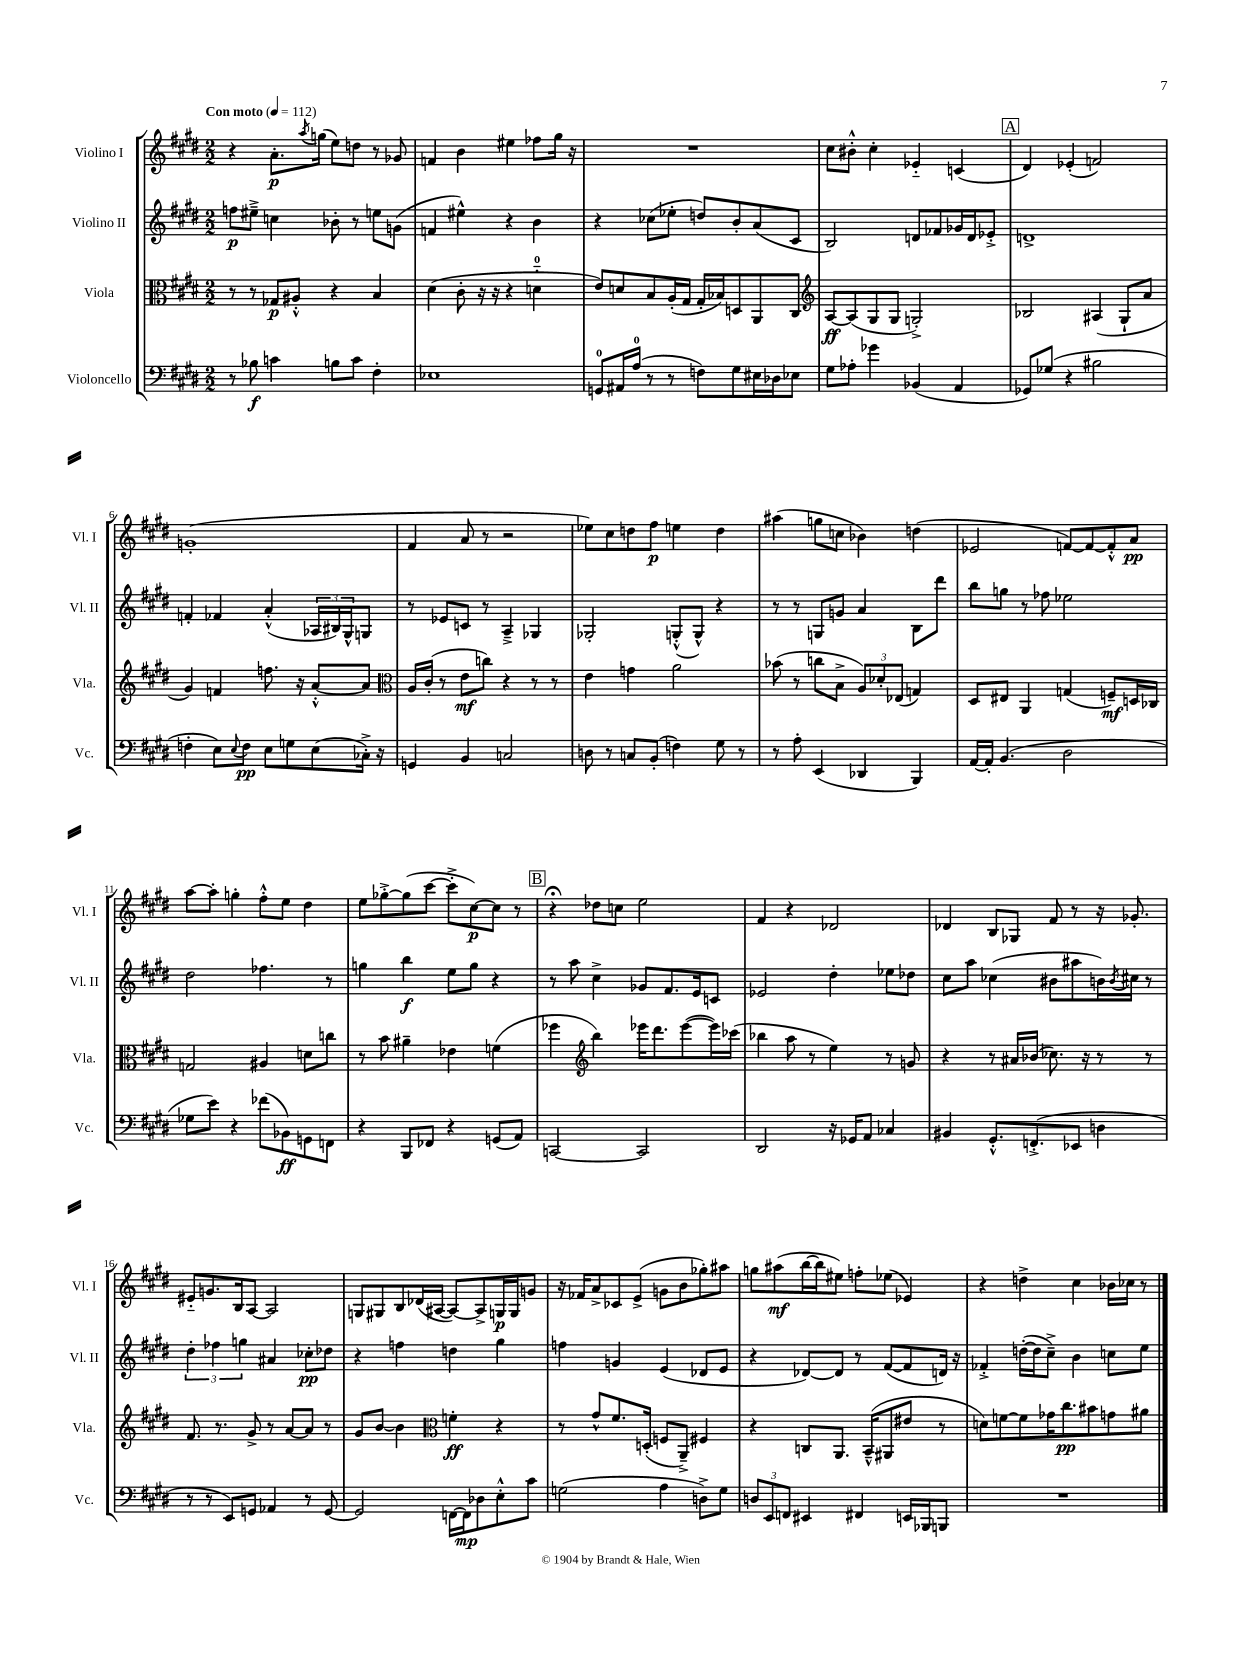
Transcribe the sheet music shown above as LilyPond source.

<<
\new StaffGroup <<
\new Staff = "s0" \with { instrumentName = "Violino I" shortInstrumentName = "Vl. I" } {
    \clef treble \key e \major \numericTimeSignature \time 2/2 \tempo "Con moto" 4 = 112
    r4 a'8.-.\p \acciaccatura { a''8 } g''16( e''8) d''8 r8 ges'8 |
    f'4 b'4 eis''4 fes''8 gis''16 r16 |
    R1 |
    cis''8 bis'8-.-^ cis''4-. ees'4-_ c'4( |
    \mark \markup { \box "A" } dis'4) ees'4-.( f'2) |
    g'1-.( |
    fis'4 a'8 r8 r2 |
    ees''8) cis''8 d''8 fis''8\p e''4 d''4 |
    ais''4( g''8 c''8 bes'4) d''4( |
    ees'2 f'8~) f'8~ f'8-.-^ a'8\pp |
    a''8~ a''8-. g''4-. fis''8-.-^ e''8 dis''4 |
    e''8 ges''8~-.-> ges''8( cis'''8~ cis'''8-.-> cis''8~\p) cis''8 r8 |
    \mark \markup { \box "B" } r4\fermata des''8 c''8 e''2 |
    fis'4 r4 des'2 |
    des'4 b8 ges8 fis'8 r8 r16 ges'8.-. |
    eis'8-_ g'8. b16 a8~ a2 |
    g8 gis8 b8 des'16( ais16~ ais8~) ais8-> g16\p g16 g'8 |
    r16 fes'16 a'8-> ces'8 e'8->( g'8 b'8 ges''8-.) ais''8 |
    g''8 ais''8\mf( b''16~ b''16 eis''8) f''8-. ees''8( ees'4) |
    r4 d''4-> cis''4 bes'16 ces''16 r8 \bar "|." |
}
\new Staff = "s1" \with { instrumentName = "Violino II" shortInstrumentName = "Vl. II" } {
    \clef treble \key e \major \numericTimeSignature \time 2/2
    f''8\p eis''8---> c''4 bes'8-. r8 e''8 g'8( |
    f'4 eis''4-^) r4 b'4 |
    r4 ces''8( ees''8-. d''8) b'8-. a'8( cis'8 |
    b2) d'8 fes'8 ges'16 d'16 ees'8-.-> |
    \mark \markup { \box "A" } d'1-> |
    f'4-. fes'4 a'4-.-^( \tuplet 3/2 { aes16 bis16) gis16-^ } g8 |
    r8 ees'8 c'8 r8 a4---> ges4 |
    ges2-. g8-.-^( g8-^) r4 |
    r8 r8 g8 g'8 a'4 b8 dis'''8 |
    b''8 g''8 r8 fes''8 ees''2 |
    dis''2 fes''4. r8 |
    g''4 b''4\f e''8 g''8 r4 |
    \mark \markup { \box "B" } r8 a''8 cis''4-> ges'8 fis'8. e'16 c'8 |
    ees'2 dis''4-. ees''8 des''8 |
    cis''8 a''8 ces''4( bis'8 ais''8 b'16) \acciaccatura { b'8 } cis''16 r8 |
    \tuplet 3/2 { dis''4-. fes''4 g''4 } ais'4 ces''8-.\pp des''8 |
    r4 f''4 d''4 gis''4 |
    f''4 g'4 e'4( des'8 e'8 |
    r4 des'8~) des'8 r8 fis'8~( fis'8 d'16) r16 |
    fes'4-.-> d''16~-.( d''16 cis''8--->) b'4 c''8 e''8 \bar "|." |
}
\new Staff = "s2" \with { instrumentName = "Viola" shortInstrumentName = "Vla." } {
    \clef alto \key e \major \numericTimeSignature \time 2/2
    r8 r8 ges8\p ais8-.-^ r4 b4 |
    dis'4( cis'8-. r16 r16 r4 d'4-0-_ |
    e'8) d'8 b8 a16-.( gis16 gis16-. bes16) d8 a,8 cis8 |
    \clef treble a8~\ff a8( gis8 gis8 g2-.->) |
    \mark \markup { \box "A" } bes2 ais4( gis8-! a'8 |
    gis'4) f'4 f''8. r16 a'8~-.-^ a'8 |
    \clef alto a16 cis'16-.( r8 e'8\mf c''8) r4 r8 r8 |
    e'4 g'4 a'2 |
    bes'8( r8 c''8 b8-> \tuplet 3/2 { a8) des'8-. ees8( } g4) |
    dis8 eis8 a,4 g4( f8--\mf) d16 ces16 |
    g2 ais4 d'8 c''8 |
    r8 b'8 ais'4-- ees'4 f'4( |
    \mark \markup { \box "B" } fes''4 \clef treble b''4) ees'''16 dis'''8. ees'''8~( ees'''16) ces'''16( |
    bes''4 a''8 r8 e''4) r8 g'8 |
    r4 r8 ais'16 bes'16( ces''8.) r16 r8 r8 |
    fis'8. r8. gis'8-> r8 a'8~ a'8 r8 |
    gis'8 b'8~ b'4 \clef alto f'4-.\ff r4 |
    r8 gis'8-^ fis'8. d16-.( f8 a,8--->) fis4 |
    r4 c8 a,8. b,16---^( ais,8 eis'8 r8 |
    d'8) f'8~ f'8 ges'16 cis''8.\pp bis'8 g'8 ais'8 \bar "|." |
}
\new Staff = "s3" \with { instrumentName = "Violoncello" shortInstrumentName = "Vc." } {
    \clef bass \key e \major \numericTimeSignature \time 2/2
    r8 bes8\f c'4 b8 c'8 fis4-. |
    ees1 |
    g,8-0 ais,16 a16-0( r8 r8 f8) gis8 eis16 des16 ees8 |
    gis8 aes8-. ges'4 bes,4( a,4 |
    \mark \markup { \box "A" } ges,8) ges8( r4 bis2 |
    f4-. e8) \appoggiatura { e8 } f8\pp e8 g8 e8( ces16-.->) r16 |
    g,4 b,4 c2 |
    d8 r8 c8 b,8-.( f4) gis8 r8 |
    r8 a8-. e,4( des,4 b,,4) |
    a,16~ a,16-. b,4.( dis2 |
    ges8 e'8) r4 fes'8( bes,8\ff) g,8 f,8 |
    r4 b,,8 fes,8 r4 g,8( a,8) |
    \mark \markup { \box "B" } c,2~ c,2 |
    dis,2 r16 ges,16 a,8 ces4 |
    bis,4 gis,8.-.-^ f,8.-.->( ees,8 d4 |
    r8 r8 e,8) g,8 aes,4 r8 g,8~ |
    g,2 f,16~ f,16\mp des8 e8-.-^ cis'8 |
    g2( a4 d8->) g8 |
    \tuplet 3/2 { d8 e,8 f,8 } eis,4 fis,4 e,16 bes,,16 b,,8 |
    R1 \bar "|." |
}
>>
>>
